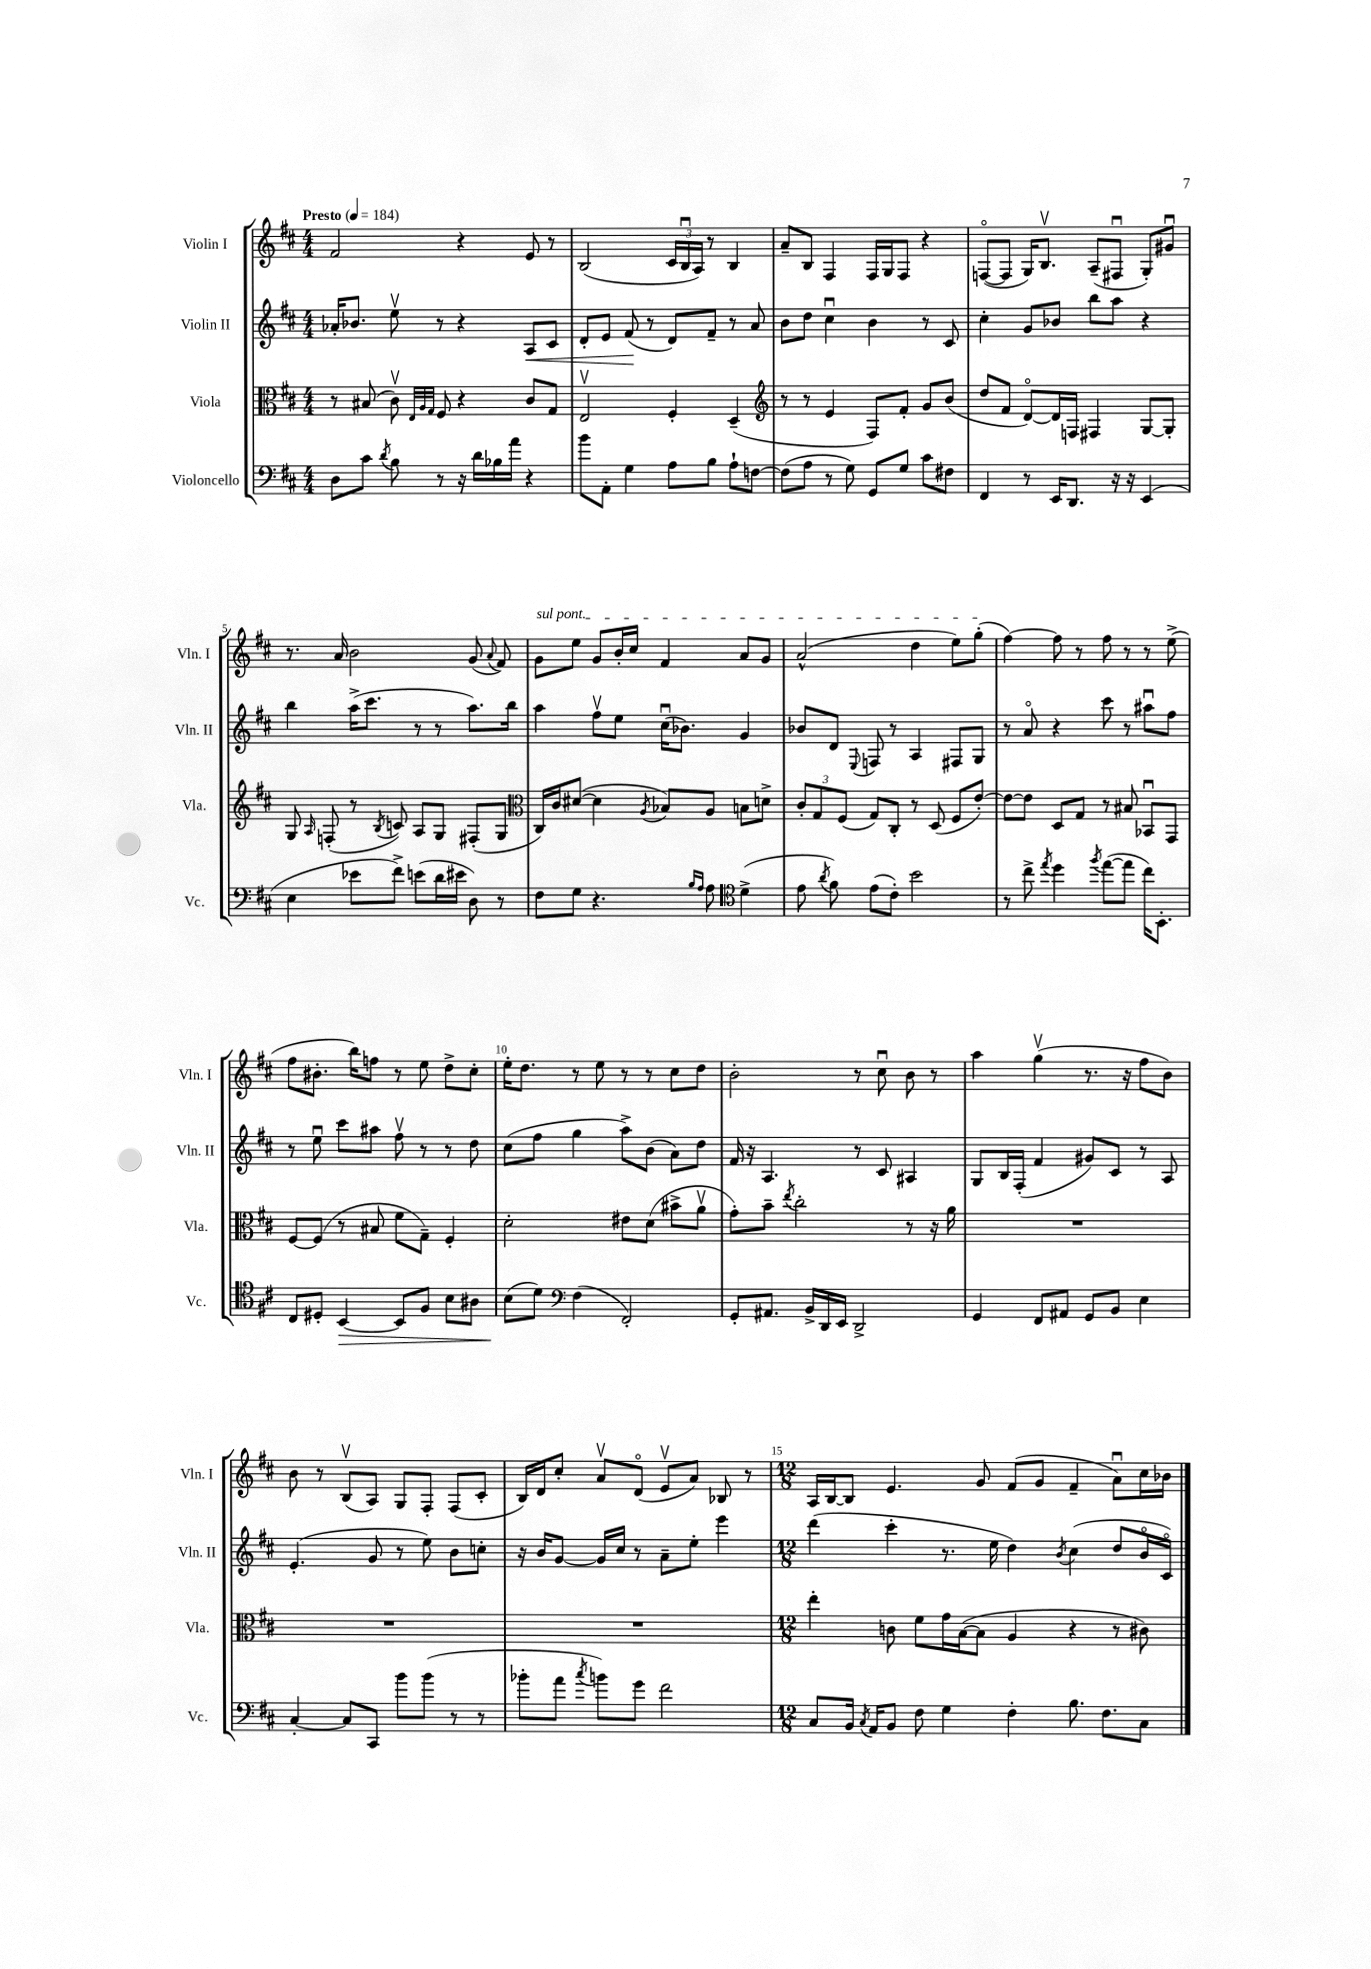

**kern	**dynam	**kern	**kern	**dynam	**kern
*part4	*part4	*part3	*part2	*part2	*part1
*staff4	*staff4	*staff3	*staff2	*staff2	*staff1
*I"Violoncello	*	*I"Viola	*I"Violin II	*	*I"Violin I
*I'Vc.	*	*I'Vla.	*I'Vln. II	*	*I'Vln. I
*clefF4	*	*clefC3	*clefG2	*	*clefG2
*k[f#c#]	*	*k[f#c#]	*k[f#c#]	*	*k[f#c#]
*M4/4	*	*M4/4	*M4/4	*	*M4/4
*MM184	*	*MM184	*MM184	*	*MM184
=1	=1	=1	=1	=1	=1
!	!	!	!	!	!LO:TX:a:B:t=Presto
8D\L	.	8r	16a-X'/KL	.	2f#/
.	.	.	8.b-X/J	.	.
8c#\J	.	(8B#X/	.	.	.
8qd/	.	.	.	.	.
8B\	.	8c#v\)	8eev\	.	.
.	.	32qqE/LLL	.	.	.
.	.	32qqA/	.	.	.
.	.	32qqG/JJJ	.	.	.
8r	.	8F#/	8r	.	.
16r	.	4r	4r	.	4r
16d\LL	.	.	.	.	.
16B-X\	.	.	.	.	.
16a\JJ	.	.	.	.	.
!	!	!	!	!LO:HP:b	!
4r	.	8c#/L	8A/L	<	8e/
.	.	8G/J	8c#/J	.	8r
=2	=2	=2	=2	=2	=2
8b\L	.	2Ev/	8d'/L	.	(2B/
8AA'\J	.	.	8e/J	.	.
4G\	.	.	(8f#/	.	.
.	.	.	8r	[	.
8A\L	.	4F#'/	8d/L)	.	24c#/LL
.	.	.	.	.	24Bu/
.	.	.	.	.	24A/JJ)
8B\J	.	.	8f#~/J	.	8r
8A`\L	.	(4D~/	8r	.	4B/
[8Fn\J	.	.	8a/	.	.
=3	=3	=3	=3	=3	=3
*	*	*clefG2	*	*	*
(8F\L]	.	8r	8b\L	.	8a~/L
8A\J	.	8r	8dd\J	.	8B/J
8r	.	4e/	4cc#u\	.	4F#/
8G\)	.	.	.	.	.
8GG/L	.	8F#/L)	4b\	.	16F#/LL
.	.	.	.	.	16G/J
8G/J	.	8f#'/J	.	.	8F#/J
8c#\L	.	8g/L	8r	.	4r
8F#X\J	.	(8b/J	8c#/	.	.
=4	=4	=4	=4	=4	=4
4FF#/	.	8dd/L	4cc#'\	.	([8Fn/L
.	.	8f#/J	.	.	8F/J]
8r	.	[8d/L)	8g/L	.	16G/KL)
.	.	.	.	.	8.Bv/J
16EE/KL	.	16d/L]	8b-X/J	.	.
8.DD/J	.	16Fn/JJ	.	.	.
.	.	4F#X/	8bb\L	.	(8A~/L
16r	.	.	8aa\J	.	8F#Xu/J
16r	.	.	.	.	.
(4EE/	.	[8G/L	4r	.	8G'/L)
.	.	8G'/J]	.	.	8g#Xu/J
!!LO:LB:g=z
=5	=5	=5	=5	=5	=5
4E\	.	8G/	4bb\	.	8.r
.	.	16qqA/	.	.	.
.	.	(8Fn'/	.	.	.
.	.	.	.	.	16a/
8e-X\L	.	8r	(16aa^\KL	.	2b\
.	.	.	8.ccc#\J	.	.
.	.	8qB/	.	.	.
8f#^\J)	.	8cn/)	.	.	.
(8en\L	.	8A/L	8r	.	.
16d\L	.	8G/J	8r	.	.
16e#X\JJ	.	.	.	.	.
8D\)	.	(8F#X'/L	8.aa\L)	.	(8g/
.	.	.	.	.	8qqa/
8r	.	8G/J	.	.	8f#/)
.	.	.	16bb\Jk	.	.
=6	=6	=6	=6	=6	=6
*	*	*clefC3	*	*	*
!	!	!	!	!	!LO:TX:a:i:t=sul pont.
8F#\L	.	16C#/LL)	4aa\	.	8g\L
.	.	16c#/J	.	.	.
8G\J	.	([8d#X/J	.	.	8ee\J
4.r	.	4d#\]	8ff#v\L	.	8g/L
.	.	.	8ee\J	.	16b'/L
.	.	.	.	.	16cc#/JJ
.	.	8qA/	.	.	.
.	.	8B-X/L)	(16cc#u\KL	.	4f#/
.	.	.	8.b-X\J)	.	.
16qqB/LL	.	.	.	.	.
16qqA/JJ	.	.	.	.	.
8A\	.	8A/J	.	.	.
*clefC4	*	*	*	*	*
(4d^\	.	8Bn\L	4g/	.	8a/L
.	.	8dn^\J	.	.	8g/J
=7	=7	=7	=7	=7	=7
8e\	.	12c#'/L	8b-X/L	.	(2a^^/
.	.	12G/	.	.	.
8qa/	.	.	.	.	.
8f#\)	.	.	8d/J	.	.
.	.	(12F#/J	.	.	.
.	.	.	8qqE/	.	.
(8e\L	.	8G/L)	8Fn/	.	.
8c#'\J)	.	8C#'/J	8r	.	.
2b\	.	8r	4A/	.	4dd\
.	.	(8D/	.	.	.
.	.	8F#/L	8F#X/L	.	8ee\L)
.	.	[8e'/J)	8G/J	.	(8gg'\J
=8	=8	=8	=8	=8	=8
8r	.	8e\L_	8r	.	[4ff#\)
8cc#^\	.	8e\J]	8a/	.	.
8qee/	.	.	.	.	.
4dd\	.	8D/L	4r	.	8ff#\]
.	.	8G/J	.	.	8r
8qff#/	.	.	.	.	.
([8ee\L	.	8r	8ccc#\	.	8ff#\
8ee\J]	.	8B#X/	8r	.	8r
16cc#\KL)	.	8BB-Xu/L	8aa#Xu\L	.	8r
8.BB'\J	.	.	.	.	.
.	.	8GG/J	8ff#\J	.	(8ee^\
!!LO:LB:g=z
=9	=9	=9	=9	=9	=9
8C#/L	.	[8F#/L	8r	.	8ff#\L
8D#X'/J	.	(8F#/J]	8eeu\	.	8.b#X'\J
!	!LO:HP:b	!	!	!	!
[4BB/	>	8r	8ccc#\L	.	.
.	.	.	.	.	16bb\KL)
.	.	8B#X/	8aa#X\J	.	8ffn\J
8BB/L]	.	8f#\L	8ff#v\	.	8r
8F#/J	.	8G~\J)	8r	.	8ee\
8B\L	.	4F#'/	8r	.	8dd^\L
8A#X\J	.	.	8dd\	.	8cc#'\J
=10	=10	=10	=10	=10	=10
(8B\L	.	2d'\	(8cc#\L	.	16ee'\KL
.	.	.	.	.	8.dd\J
8d\J)	]	.	8ff#\J	.	.
*clefF4	*	*	*	*	*
(4F#\	.	.	4gg\	.	8r
.	.	.	.	.	8ee\
2FF#'/)	.	8e#X\L	8aa^\L)	.	8r
.	.	(8d\J	(8b\J	.	8r
.	.	8b#X^\L	8a\L)	.	8cc#\L
.	.	8av\J	8dd\J	.	8dd\J
=11	=11	=11	=11	=11	=11
8GG'/L	.	8g'\L)	16f#/	.	2b'\
.	.	.	16r	.	.
8.AA#X/J	.	8b~\J	4.A/	.	.
.	.	8qee/	.	.	.
.	.	2cc#'\	.	.	.
16BB^/LL	.	.	.	.	.
16DD/	.	.	.	.	.
16EE/JJ	.	.	.	.	.
2DD^/	.	.	8r	.	8r
.	.	.	8c#/	.	8cc#u\
.	.	8r	4A#X/	.	8b\
.	.	16r	.	.	8r
.	.	16a\	.	.	.
=12	=12	=12	=12	=12	=12
4GG/	.	1r	8G/L	.	4aa\
.	.	.	16B/L	.	.
.	.	.	(16F#'/JJ	.	.
8FF#/L	.	.	4f#/	.	(4ggv\
8AA#X/J	.	.	.	.	.
8GG/L	.	.	8g#X/L)	.	8.r
8BB/J	.	.	8c#/J	.	.
.	.	.	.	.	16r
4E\	.	.	8r	.	8ff#\L
.	.	.	8A/	.	8b\J)
!!LO:LB:g=z
=13	=13	=13	=13	=13	=13
[4C#'/	.	1r	(4.e'/	.	8b\
.	.	.	.	.	8r
8C#/L]	.	.	.	.	(8Bv/L
8CC#/J	.	.	8g/	.	8A/J)
8b\L	.	.	8r	.	8G/L
(8b\J	.	.	8ee\)	.	8F#'/J
8r	.	.	8b\L	.	(8F#/L
8r	.	.	8ccn'\J	.	8c#'/J
=14	=14	=14	=14	=14	=14
8b-X'\L	.	1r	16r	.	16B/LL)
.	.	.	16b/KL	.	16d/J
8a\J	.	.	[8g/J	.	8cc#'/J
8qcc#/	.	.	.	.	.
8bn\L)	.	.	16g/LL]	.	8av/L
.	.	.	16cc#/JJ	.	.
8g\J	.	.	8r	.	(8d/J
2f#\	.	.	8a~\L	.	8ev/L
.	.	.	8ee'\J	.	8a/J)
.	.	.	4eee\	.	8B-X/
.	.	.	.	.	8r
=15	=15	=15	=15	=15	=15
*M12/8	*	*M12/8	*M12/8	*	*M12/8
8C#/L	.	4ee'\	(4ddd\	.	16A/LL
.	.	.	.	.	[16B/J
16BB/Jk	.	.	.	.	8B/J]
8qC#/	.	.	.	.	.
16AA/KL	.	.	.	.	.
8BB/J	.	8cn\	4ccc#'\	.	4.e/
8F#\	.	8f#\L	.	.	.
4G\	.	16g\L	8.r	.	.
.	.	([16B\J	.	.	.
.	.	8B\J]	.	.	8g/
.	.	.	16ee\	.	.
4F#'\	.	4A/	4dd\)	.	(8f#/L
.	.	.	.	.	8g/J
.	.	.	8qb/	.	.
8.B\	.	4r	(4cc#\	.	4f#~/
8.F#\L	.	.	.	.	.
.	.	8r	8dd/L	.	8au\L)
8C#\J	.	8c#X\)	16b/L	.	16cc#\L
.	.	.	16c#/JJ)	.	16b-X\JJ
==	==	==	==	==	==
*-	*-	*-	*-	*-	*-
